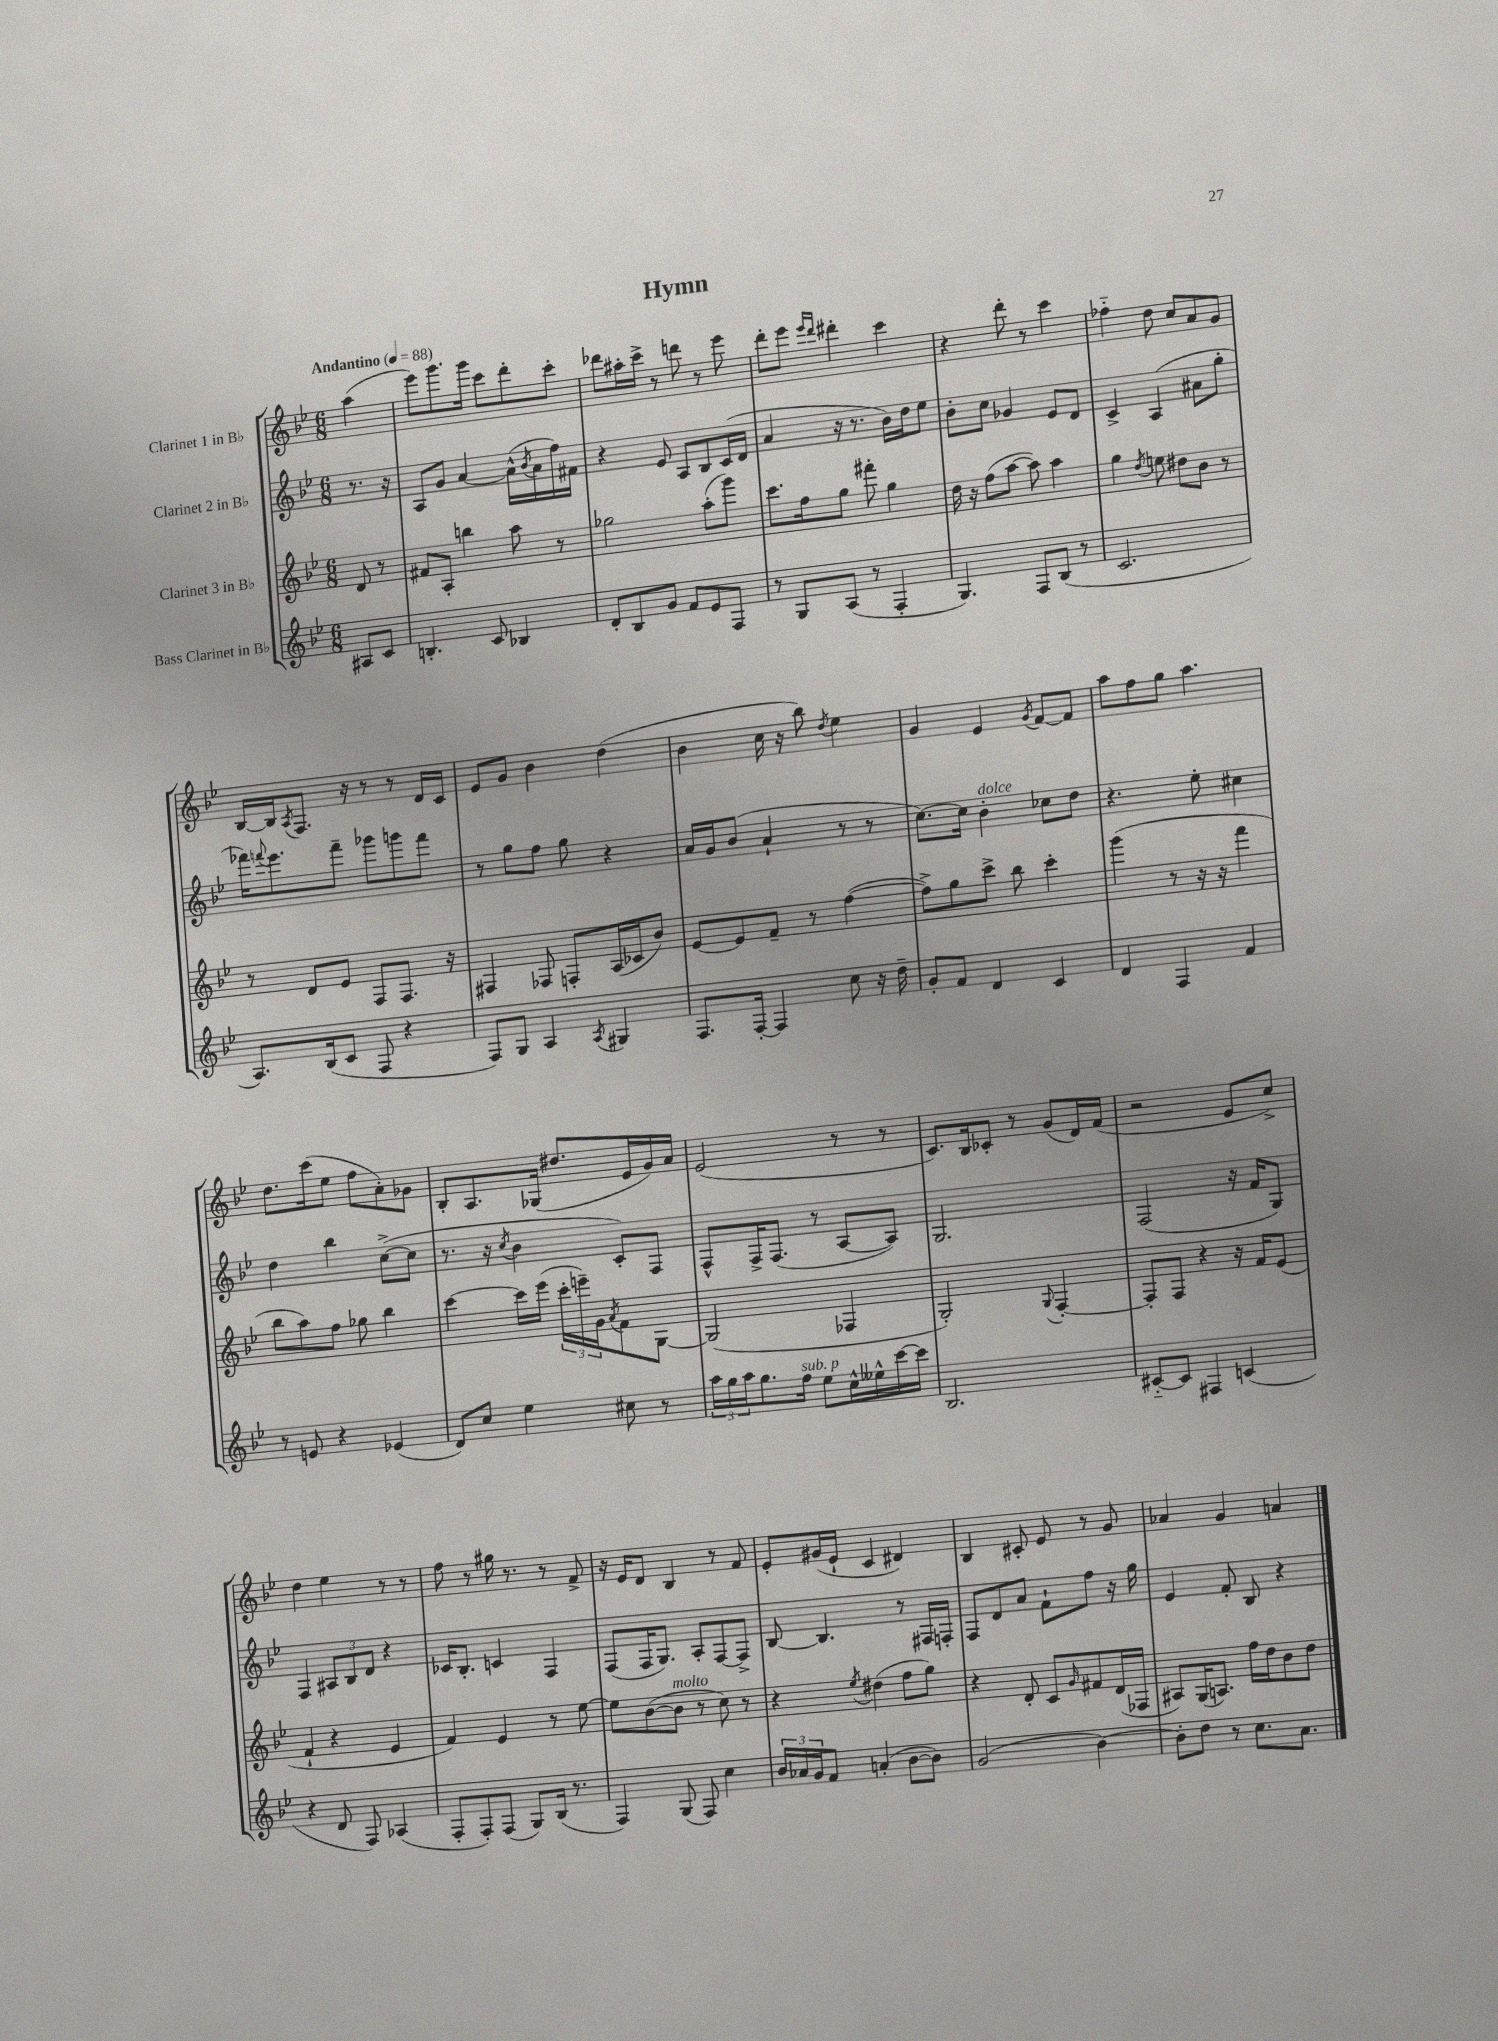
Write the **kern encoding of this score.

**kern	**kern	**kern	**kern
*staff4	*staff3	*staff2	*staff1
*clefG2	*clefG2	*clefG2	*clefG2
*k[b-e-]	*k[b-e-]	*k[b-e-]	*k[b-e-]
*M6/8	*M6/8	*M6/8	*M6/8
*MM88	*MM88	*MM88	*MM88
8A#/L	8d/	8.r	(4aa\
8c/J	8r	.	.
.	.	16r	.
=	=	=	=
4.B'/	8f#/L	8A/L	8eee-\L)
.	8A'/J	8g/J	8.ggg\
.	4bb\	[4a/	.
.	.	.	16ggg\Jk
8c/	.	.	8ccc\L
4B-/	8aa\	(16a^^\]LL	8ddd'\
.	.	8qb-/	.
.	.	16a\	.
.	8r	16ff\)	8ccc'\J
.	.	16f#\JJ	.
=	=	=	=
8d'/L	2gg-\	4r	8ddd-\L
8B-/	.	.	16aa#'\L
.	.	.	16ccc^\JJ
8g/J	.	8e-/	8r
8f/L	.	8A/L	8ddd\
8e-/	(8aa'\L	8B-/	8r
8F/J	8ggg\J)	(16c/L	8eee-\
.	.	16d/JJ	.
=	=	=	=
8r	8.ccc\L	4a/	8ddd'\L
8G/L	.	.	8eee-\J
.	16ff\k	.	.
.	.	.	16qqeee-/LL
.	.	.	16qqddd/JJ
(8A/J	8gg\J	16r	4ddd#'\
.	.	8.r	.
8r	8fff#'\	.	.
4F'/	4gg\	16b-\LL)	4ccc\
.	.	16dd\J	.
.	.	8ee-\J	.
=	=	=	=
4.G/)	16dd\	8b-'\L	4r
.	16r	.	.
.	(8ff\L	8cc\J	.
.	[8aa\J	4g-/	8ddd'\
8F/L	8aa\])	.	8r
(8B-/J	4aa\	8e-/L	4ccc\
8r	.	8d/J	.
=	=	=	=
2.c/	4gg\	4c^/	4ff-'~\
.	8qdd/	.	.
.	8ee\	(4A/	8dd\
.	8dd#\L	.	8cc/L
.	8b-\J	8a#\L	8a/
.	8r	8gg'\J	8g/J
=	=	=	=
8.A/L)	8r	16fff-\LK)	[16B-/LL
.	.	8qqfff/	.
.	.	8.eee-\	16B-/]J
.	.	.	8qA/
.	8d/L	.	8.F/J
(16B-/k	.	.	.
8c/J	8e-/J	8fff~\J	.
.	.	.	16r
8F/	8F/L	8ggg-\L	8r
4r	8.F/J	8ggg\	8r
.	.	8fff\J	16d/LL
.	16r	.	16c/JJ
=	=	=	=
8F/L)	4F#/	8r	8e-/L
8G/J	.	8gg\L	8g/J
4A/	8F-/	8ff\J	4b-\
.	8F'/L	8gg\	.
8qA/	.	.	.
4G#/	(16A/L	4r	(4dd\
.	16c-/J	.	.
.	8b-/J)	.	.
=	=	=	=
8.F/L	[8e-/L	16a/LL	4b-\
.	.	16g/J	.
.	8e-/]	(8b-/J	.
[16F'/Jk	.	.	.
4F/]	8f~/J	4a`/	16cc\
.	.	.	16r
.	8r	.	8bb-\)
.	.	.	8qdd/
8cc\	([4ff\	8r	4ee-\
16r	.	8r	.
16dd~\	.	.	.
=	=	=	=
8g'/L	8ff^\]L)	[8.cc\L)	4g/
8f/J	8gg\	.	.
.	.	16cc\]Jk	.
4d/	8ccc^\J	4b-'\	4e-/
.	8bb-\	.	.
.	.	.	8qg/
4c/	4ccc'\	8cc-\L	[8f/L
.	.	8dd\J	8f/]J
=	=	=	=
4d/	(4ggg\	4.r	8aa\L
.	.	.	8ff\
4F/	8r	.	8gg\J
.	16r	8ee-'\	4.aa\
.	16r	.	.
4f/	4fff\	4cc#\	.
=	=	=	=
8r	8bb-\L	4dd\	8.dd\L
8e/	8aa\)	.	.
.	.	.	(16ccc\k
4r	8ff\J	4bb-\	8ee-\J
.	8gg-\	.	8ff\L
(4e-/	4bb-\	([8cc^\L	8a'\)
.	.	8cc\]J	8g-\J
=	=	=	=
8d/L)	[4ccc\	8.r	8B-'/L
8cc/J	.	.	8.A/
.	.	16r	.
.	.	8qcc/	.
4ee-\	16ccc\]LL	4b-\	.
.	(16eee-\JJ	.	(16G-/Jk
.	24ccc'\LL	.	8.dd#/L
.	24eee~\)	.	.
.	24g\J	.	.
.	8qa/	.	.
8cc#\	8f\	8c'/L)	.
.	.	.	16e-/L
8r	[8G\J	8F/J	16g/)
.	.	.	16a/JJ
=	=	=	=
24aa\LL	(2G/]	8F^^/L	(2e-/
24gg\	.	.	.
24aa\J	.	.	.
8.gg\	.	16F^/K	.
.	.	(8.F/J	.
16ff\Jk	.	.	.
8ee-\L	.	8r	.
16cc^^\L	4F-/	[8A/L	8r
16ee--^^\	.	.	.
[16ccc\	.	8A/]J)	8r
16ccc\]JJ	.	.	.
=	=	=	=
2.B-/	2G'/)	2.G/	8.c/L)
.	.	.	16B-/k
.	.	.	8c-'/J
.	.	.	8r
.	8qqG/	.	.
.	[4F'/	.	(8g/L
.	.	.	16d/L)
.	.	.	(16f/JJ
=	=	=	=
[8c#'~/L	8F'/]L	(2F/	2r
8c#/]J	8F/J	.	.
4F#/	4r	.	.
(4c/	16r	16r	8e-/L
.	16f/LK	16f/LK	.
.	(8e-/J	8G/J)	8cc^/J)
=	=	=	=
4r	4f`/	4F/	4dd\
8d/	4r	12A#/L	4ee-\
.	.	12B-/	.
8F/)	.	.	.
.	.	12d/J	.
(4A-/	4e-/	4r	8r
.	.	.	8r
=	=	=	=
8F'/L	4f/)	16c-/LK	8ff\
.	.	8.B-'/J	.
8F'/)	.	.	8r
(8F/J	4e-/	4c/	16gg#\
.	.	.	8.r
8G/L)	.	.	.
(16B-/Jk	8r	4F/	8r
8.r	.	.	.
.	[8ee-\	.	8f^/
=	=	=	=
4F/)	8ee-\]L	(8F/L	16r
.	.	.	16e-/LK
.	([8b-\	16F/K	8d/J
.	.	8.G/J)	.
(8G/	8b-\]J	.	4B-/
8F/)	8r	8A'/L	.
4cc\	8cc\)	[8F/	8r
.	8r	8F^/]J	8f/
=	=	=	=
24b-/LL	4r	[8B-/	8e-'/L
24a-/	.	.	.
24g/J	.	.	.
8f/J	.	4.B-/]	(16g#/L
.	.	.	16e-`/JJ
.	8qee-/	.	.
(4a'/	(4dd#\	.	4c/
[8b-\L	8ff\L	8r	4d#/)
8b-\]J)	8gg\J)	16F#/LL	.
.	.	16F'/JJ	.
=	=	=	=
(2g/	4r	8F/L	4B-/
.	.	8d/	.
.	8d'/	8a/J	8c#'/
.	8c/L	8f`\L	8e-/
.	16qqg/	.	.
[4b-\)	8f#/	8ff\J	8r
.	(16d/L	16r	8g/
.	16F-/JJ	16gg\	.
=	=	=	=
8b-'\]L	8A#/L)	4e-/	4a-/
8dd\J	(16G/K	.	.
.	8.A/J)	.	.
8r	.	8f'/	4g/
8.cc\L	16ff\LL	8B-/	.
.	16dd\J	.	.
.	8b-\	4r	4a/
8.a\J	.	.	.
.	8dd\J	.	.
==	==	==	==
*-	*-	*-	*-
